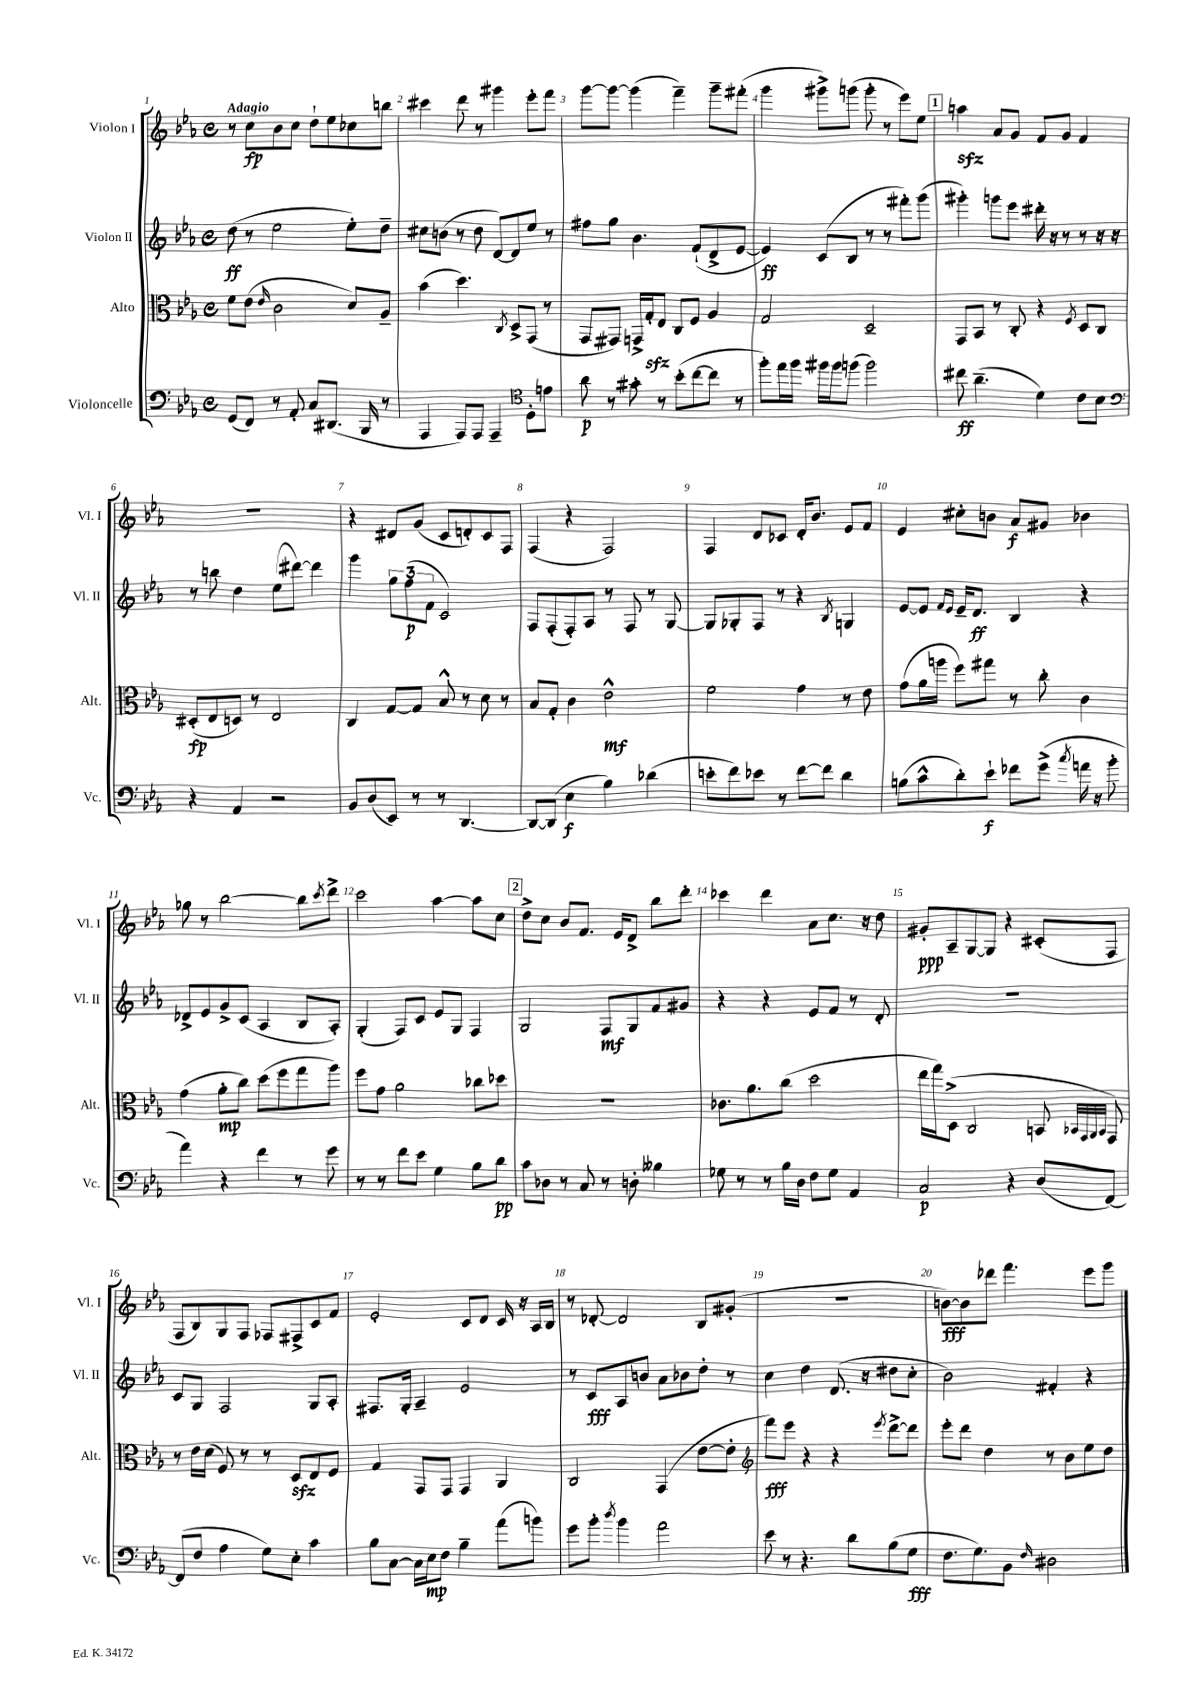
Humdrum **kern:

**kern	**dynam	**kern	**dynam	**kern	**dynam	**kern	**dynam
*part4	*part4	*part3	*part3	*part2	*part2	*part1	*part1
*staff4	*staff4	*staff3	*staff3	*staff2	*staff2	*staff1	*staff1
*I"Violoncelle	*	*I"Alto	*	*I"Violon II	*	*I"Violon I	*
*I'Vc.	*	*I'Alt.	*	*I'Vl. II	*	*I'Vl. I	*
*clefF4	*	*clefC3	*	*clefG2	*	*clefG2	*
*k[b-e-a-]	*	*k[b-e-a-]	*	*k[b-e-a-]	*	*k[b-e-a-]	*
*M4/4	*	*M4/4	*	*M4/4	*	*M4/4	*
*met(c)	*	*met(c)	*	*met(c)	*	*met(c)	*
=1	=1	=1	=1	=1	=1	=1	=1
!	!	!	!	!	!	!LO:TX:a:B:t=Adagio	!
(8GG/L	.	8f\L	.	(8dd\	ff	8r	.
8FF/J)	.	(8e-\J	.	8r	.	8cc\L	fp
.	.	16qqe-/	.	.	.	.	.
8r	.	2c\	.	2ee-\	.	8b-\	.
8AA-'/	.	.	.	.	.	8cc\J	.
8C/L	.	.	.	.	.	8dd`\L	.
(8.DD#X/J	.	.	.	.	.	8ee-\	.
.	.	8d/L)	.	8ee-'\L)	.	8cc-X\	.
16BBB-/	.	.	.	.	.	.	.
8r	.	8A-~/J	.	8dd~\J	.	8bbn\J	.
=2	=2	=2	=2	=2	=2	=2	=2
4AAA-/	.	(4b-\	.	8cc#X\L	.	4ccc#X\	.
.	.	.	.	(8bn\J	.	.	.
8AAA-/L)	.	4.dd\)	.	8r	.	8ddd\	.
8AAA-/J	.	.	.	8dd\	.	8r	.
4AAA-~/	.	.	.	[8d/L)	.	4ggg#X\	.
.	.	8qC/	.	.	.	.	.
.	.	8D^/L	.	8d/]	.	.	.
*clefC4	*	*	*	*	*	*	*
8D'\L	.	(8GG/J	.	8ee-/J	.	8eee-'\L	.
8en\J	.	8r	.	8r	.	8fff\J	.
=3	=3	=3	=3	=3	=3	=3	=3
8a-\	p	8GG/L	.	8ff#X\L	.	[8ggg\L	.
8r	.	8GG#X/J)	.	8gg\J	.	8ggg\J_	.
8g#X'\	.	16GGn^/LL	.	4.b-\	.	(4ggg\]	.
.	.	16Gzz'/J	.	.	.	.	.
8r	.	8E-/J	.	.	.	.	.
(8b-'\L	.	8C/L	.	.	.	4fff~\)	.
[8cc\	.	8F/J	.	(8f`/L	.	.	.
8cc\J]	.	4A-/	.	8d^/	.	8ggg~\L	.
8r	.	.	.	[8e-/J	.	(8fff#X'\J	.
=4	=4	=4	=4	=4	=4	=4	=4
8ff'\L)	.	2G/	.	4e-/])	ff	4ggg\	.
16ee-\L	.	.	.	.	.	.	.
16ff\JJ	.	.	.	.	.	.	.
16ff#X\LL	.	.	.	(8c/L	.	8ggg#X^\L)	.
16ff#\J	.	.	.	.	.	.	.
(8ffn\J	.	.	.	8B-/J	.	(8gggn\J	.
2ff\)	.	2D~/	.	8r	.	8ggg'\	.
.	.	.	.	8r	.	8r	.
.	.	.	.	8fff#X'\L)	.	8eee-\L)	.
.	.	.	.	(8ggg\J	.	8ee-\J	.
!!LO:REH:place=s1:t=1
=5	=5	=5	=5	=5	=5	=5	=5
8cc#X\	ff	8GG/L	.	4ggg#X'\)	.	4aanzz\	.
(4.a-~\	.	8BB-/J	.	.	.	.	.
.	.	8r	.	8gggn\L	.	8a-/L	.
.	.	8C'/	.	8eee-\J	.	8g/J	.
4d\)	.	4r	.	16ddd#X'\	.	8f/L	.
.	.	.	.	16r	.	.	.
.	.	.	.	8r	.	8g/J	.
.	.	8qF/	.	.	.	.	.
8c\L	.	8D/L	.	8r	.	4f/	.
8B-\J	.	8C/J	.	16r	.	.	.
.	.	.	.	16r	.	.	.
!!LO:LB:g=z
=6	=6	=6	=6	=6	=6	=6	=6
*clefF4	*	*	*	*	*	*	*
4r	.	(8D#X'/L	fp	8r	.	1r	.
.	.	8E-/	.	8bbn\	.	.	.
4AA-/	.	8Dn/J)	.	4dd\	.	.	.
.	.	8r	.	.	.	.	.
2r	.	2E-/	.	(8ee-\L	.	.	.
.	.	.	.	[8ddd#X\J)	.	.	.
.	.	.	.	4ddd#\]	.	.	.
=7	=7	=7	=7	=7	=7	=7	=7
8BB-/L	.	4C/	.	4ggg\	.	4r	.
(8D/	.	.	.	.	.	.	.
8EE-/J)	.	[8G/L	.	12gg\L	.	8d#X/L	.
.	.	.	.	(12ff\	p	.	.
8r	.	8G/J]	.	.	.	(8g/J	.
.	.	.	.	12f\J	.	.	.
8r	.	8B-^^/	.	2c/)	.	8c/L	.
[4.DD/	.	8r	.	.	.	8dn'/)	.
.	.	8d\	.	.	.	8c/	.
.	.	8r	.	.	.	8F/J	.
=8	=8	=8	=8	=8	=8	=8	=8
8DD/L_	.	8B-/L	.	8F/L	.	(4F/	.
(8DD/J]	.	8G'/J	.	(8F'/	.	.	.
4E-\	f	4c\	.	8F'/)	.	4r	.
.	.	.	.	8A-/J	.	.	.
4B-\)	.	2e-^^\	mf	8r	.	2F/)	.
.	.	.	.	8F/	.	.	.
(4d-X\	.	.	.	8r	.	.	.
.	.	.	.	[8G/	.	.	.
=9	=9	=9	=9	=9	=9	=9	=9
8en'\L	.	2f\	.	8G/L]	.	4F/	.
8f\)	.	.	.	8G-X'/	.	.	.
8e-X\J	.	.	.	8F/J	.	8d/L	.
8r	.	.	.	8r	.	8c-X/J	.
[8f\L	.	4g\	.	4r	.	16d'/KL	.
.	.	.	.	.	.	8.b-/J	.
8f\J]	.	.	.	.	.	.	.
.	.	.	.	8qB-/	.	.	.
4d\	.	8r	.	4Gn/	.	8e-/L	.
.	.	8e-\	.	.	.	8f/J	.
=10	=10	=10	=10	=10	=10	=10	=10
(8Bn\L	.	(8g\L	.	[8e-/L	.	4e-/	.
8c^^\	.	16a-\L	.	8e-/J]	.	.	.
.	.	16aan\JJ	.	.	.	.	.
.	.	.	.	16qqf/LL	.	.	.
.	.	.	.	16qqe-/JJ	.	.	.
8d'\)	.	8ff\L)	.	16e-~/KL	.	8cc#X'\L	.
.	.	.	.	8.d/J	ff	.	.
8e-`\J	f	8gg#X\J	.	.	.	8bn\J	.
8f-X\L	.	8r	.	4B-/	.	8a-/L	f
(8g^\J	.	8cc'\	.	.	.	8g#X/J	.
8qcc/	.	.	.	.	.	.	.
16an\	.	4c\	.	4r	.	4b-X\	.
16r	.	.	.	.	.	.	.
8b-'\	.	.	.	.	.	.	.
!!LO:LB:g=z
=11	=11	=11	=11	=11	=11	=11	=11
4a-\)	.	(4g\	.	8d-X^/L	.	8gg-X\	.
.	.	.	.	8e-/	.	8r	.
4r	.	8a-'\L	mp	8g^/	.	[2bb-\	.
.	.	8cc\J)	.	(8c/J	.	.	.
4f\	.	(8dd\L	.	4A-/	.	.	.
.	.	8ff\	.	.	.	.	.
8r	.	8gg\	.	8B-/L	.	8bb-\L]	.
.	.	.	.	.	.	8qccc/	.
8g\	.	8aa-\J)	.	8A-'/J)	.	8ddd^\J	.
=12	=12	=12	=12	=12	=12	=12	=12
8r	.	8ff\L	.	(4G'/	.	2ccc\	.
8r	.	8g\J	.	.	.	.	.
8f\L	.	2a-\	.	8F/L)	.	.	.
8e-\J	.	.	.	8c/J	.	.	.
4G\	.	.	.	8e-/L	.	[4aa-\	.
.	.	.	.	8G/J	.	.	.
8B-\L	.	8cc-X\L	.	4F/	.	8aa-\L]	.
8d\J	pp	8dd-X\J	.	.	.	8cc\J	.
!!LO:REH:place=s1:t=2
=13	=13	=13	=13	=13	=13	=13	=13
8c\L	.	1r	.	2G/	.	8dd^\L	.
8D-X\J	.	.	.	.	.	8cc\J	.
8r	.	.	.	.	.	8b-/L	.
8C/	.	.	.	.	.	8.f/J	.
8r	.	.	.	8F/L	mf	.	.
.	.	.	.	.	.	16e-/KL	.
8Dn'\	.	.	.	8G/	.	8d^/J	.
4B--X\	.	.	.	8f/	.	8bb-\L	.
.	.	.	.	8g#X/J	.	8ddd'\J	.
=14	=14	=14	=14	=14	=14	=14	=14
8G-X\	.	8.c-X\L	.	4r	.	4ccc-X\	.
8r	.	.	.	.	.	.	.
.	.	8.a-\	.	.	.	.	.
8r	.	.	.	4r	.	4ddd\	.
16B-\LL	.	(8cc\J	.	.	.	.	.
16D\JJ	.	.	.	.	.	.	.
8F\L	.	2dd\	.	8e-/L	.	8a-\L	.
8G-\J	.	.	.	8f/J	.	8.cc\J	.
4AA-/	.	.	.	8r	.	.	.
.	.	.	.	.	.	16r	.
.	.	.	.	8d'/	.	8dd\	.
=15	=15	=15	=15	=15	=15	=15	=15
2C/	p	16ee-\LL	.	1r	.	8g#X'/L	ppp
.	.	16gg\J)	.	.	.	.	.
.	.	(8D^\J	.	.	.	8A-~/	.
.	.	2C/	.	.	.	[8G/	.
.	.	.	.	.	.	8G/J]	.
4r	.	.	.	.	.	4r	.
(8D/L	.	8BBn/	.	.	.	(8c#X'/L	.
.	.	32qqBB-X/LLL	.	.	.	.	.
.	.	32qqGG/	.	.	.	.	.
.	.	32qqAA-/	.	.	.	.	.
.	.	32qqBB-/JJJ	.	.	.	.	.
[8FF/J)	.	8GG/)	.	.	.	8F/J	.
!!LO:LB:g=z
=16	=16	=16	=16	=16	=16	=16	=16
(8FF/L]	.	8r	.	8c/L	.	8F/L	.
8F/J	.	16e-\LL	.	8G/J	.	8B-/)	.
.	.	(16d\JJ	.	.	.	.	.
4A-\	.	8F/)	.	2F/	.	8G/	.
.	.	8r	.	.	.	8F/J	.
8G\L)	.	8r	.	.	.	8F-X/L	.
8E-'\J	.	8Dzz/L	.	.	.	8F#X^/	.
4c\	.	8E-/	.	8G/L	.	8c/	.
.	.	8F/J	.	8A-'/J	.	8f/J	.
=17	=17	=17	=17	=17	=17	=17	=17
8B-\L	.	4G/	.	8.F#X/L	.	2e-'/	.
[8C\J	.	.	.	.	.	.	.
.	.	.	.	16G'/Jk	.	.	.
16C\LL]	.	8GG/L	.	4A-~/	.	.	.
16E-\J	mp	.	.	.	.	.	.
8F\J	.	8GG/J	.	.	.	.	.
4B-~\	.	4GG/	.	2e-/	.	8c/L	.
.	.	.	.	.	.	8d/J	.
(8a-\L	.	4AA-/	.	.	.	16c/	.
.	.	.	.	.	.	16r	.
8bn\J)	.	.	.	.	.	16A-/LL	.
.	.	.	.	.	.	16B-/JJ	.
=18	=18	=18	=18	=18	=18	=18	=18
8g\L	.	2C/	.	8r	.	8r	.
8b-'\J	.	.	.	8c/L	fff	[8d-X'/	.
8qdd/	.	.	.	.	.	.	.
4b-\	.	.	.	8A-/	.	2d-/]	.
.	.	.	.	8bn/J	.	.	.
2a-\	.	(4GG/	.	8a-\L	.	.	.
.	.	.	.	8b-X\	.	.	.
.	.	[8e-\L	.	8dd'\J	.	8B-/L	.
.	.	8e-'\J]	.	8r	.	(8g#X'/J	.
=19	=19	=19	=19	=19	=19	=19	=19
*	*	*clefG2	*	*	*	*	*
8e-\	.	8fff\L)	fff	4cc\	.	1r	.
8r	.	8eee-\J	.	.	.	.	.
4.r	.	4r	.	4dd\	.	.	.
.	.	4r	.	(8.d/	.	.	.
8d\L	.	.	.	.	.	.	.
.	.	.	.	16r	.	.	.
.	.	8qeee-/	.	.	.	.	.
(8B-\	.	[8ddd^\L	.	8dd#X\L	.	.	.
8G\J	fff	8ddd\J]	.	8cc'\J	.	.	.
=20	=20	=20	=20	=20	=20	=20	=20
8.F\L	.	8eee-'\L	.	2b-\)	.	[8bn\L)	fff
.	.	8ddd\J	.	.	.	8b\]	.
8.G\)	.	.	.	.	.	.	.
.	.	4dd\	.	.	.	8ddd-X\J	.
8BB-\J	.	.	.	.	.	4.fff\	.
16qqF/	.	.	.	.	.	.	.
2D#X\	.	8r	.	4f#X'/	.	.	.
.	.	8b-\L	.	.	.	.	.
.	.	8ee-\	.	4r	.	8eee-\L	.
.	.	8dd\J	.	.	.	8ggg\J	.
==	==	==	==	==	==	==	==
*-	*-	*-	*-	*-	*-	*-	*-
